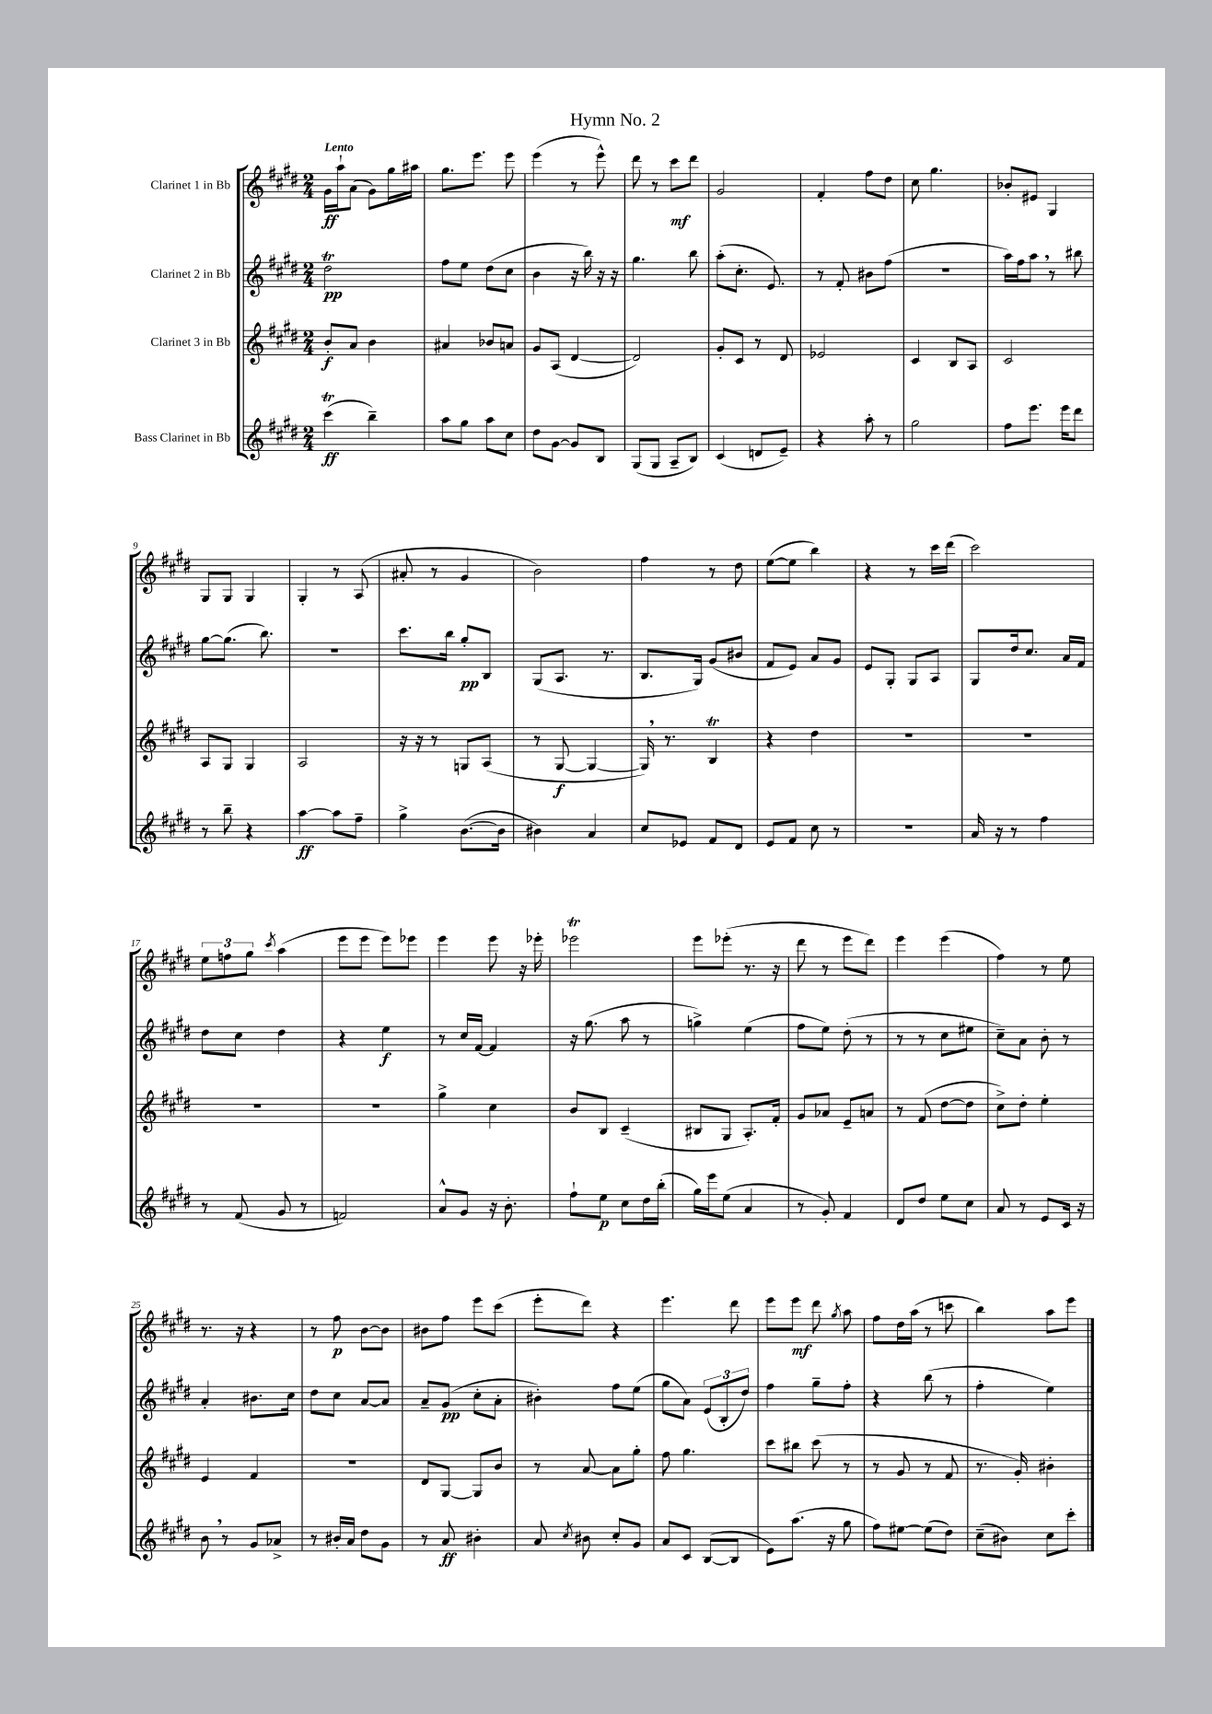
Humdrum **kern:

**kern	**kern	**kern	**kern
*staff4	*staff3	*staff2	*staff1
*clefG2	*clefG2	*clefG2	*clefG2
*k[f#c#g#d#]	*k[f#c#g#d#]	*k[f#c#g#d#]	*k[f#c#g#d#]
*M2/4	*M2/4	*M2/4	*M2/4
(4ccc#	8b'	2dd#	16g#
.	.	.	16aa`
.	8a	.	(8a
4bb~)	4b	.	8g#)
.	.	.	16gg#
.	.	.	16aa#
=	=	=	=
8aa	4a#	8ff#	8.gg#
8gg#	.	8ee	.
.	.	.	8.eee
8aa	8b-	(8dd#	.
8cc#	8a	8cc#	8eee
=	=	=	=
8dd#	8g#	4b	(4eee
[8g#	(8A	.	.
8g#]	[4d#	16r	8r
.	.	16bb)	.
8B	.	16r	8eee^^)
.	.	16r	.
=	=	=	=
(8G#	2d#])	4.gg#	8ddd#
8G#	.	.	8r
8A~	.	.	8ccc#
8B)	.	8bb	8ddd#
=	=	=	=
(4c#	8g#'	(8aa'	2g#
.	8c#	8.cc#'	.
8d	8r	.	.
.	.	8.e)	.
8e~)	8d#	.	.
=	=	=	=
4r	2e-	8r	4f#'
.	.	8f#'	.
8aa'	.	8b#	8ff#
8r	.	(8ff#	8dd#
=	=	=	=
2gg#	4c#	2r	8cc#
.	.	.	4.gg#
.	8B	.	.
.	8A	.	.
=	=	=	=
8ff#	2c#	16aa)	8b-'
.	.	16ff#	.
8.eee	.	8aa	8e#
.	.	8r	4G#
16eee	.	.	.
8ddd#	.	8bb#	.
=	=	=	=
8r	8A	[8gg#	8G#
8bb~	8G#	(8.gg#]	8G#
4r	4G#	.	4G#
.	.	8.bb)	.
=	=	=	=
[4aa	2A	2r	4G#'
8aa]	.	.	8r
8ff#~	.	.	(8A
=	=	=	=
4gg#^	16r	8.ccc#	8a#'
.	16r	.	.
.	8r	.	8r
.	.	16bb	.
([8.b	8G	8gg#'	4g#
.	(8A	8B	.
16b]	.	.	.
=	=	=	=
4b#)	8r	(8G#	2b)
.	[8G#	8.A	.
4a	4G#_	.	.
.	.	8.r	.
=	=	=	=
8cc#	16G#])	8.B	4ff#
.	8.r	.	.
8e-	.	.	.
.	.	16G#)	.
8f#	4B	(8g#	8r
8d#	.	8b#	8dd#
=	=	=	=
8e	4r	8f#	([8ee
8f#	.	8e)	8ee]
8cc#	4dd#	8a	4bb)
8r	.	8g#	.
=	=	=	=
2r	2r	8e	4r
.	.	8G#'	.
.	.	8G#	8r
.	.	8A	16ccc#
.	.	.	(16ddd#
=	=	=	=
16a	2r	8G#	2ccc#)
16r	.	.	.
8r	.	16dd#	.
.	.	8.cc#	.
4ff#	.	.	.
.	.	16a	.
.	.	16f#	.
=	=	=	=
8r	2r	8dd#	12ee
.	.	.	12ff
(8f#	.	8cc#	.
.	.	.	12gg#
.	.	.	8qccc#
8g#	.	4dd#	(4aa
8r	.	.	.
=	=	=	=
2f)	2r	4r	8eee
.	.	.	8eee
.	.	4ee	8eee)
.	.	.	8eee-
=	=	=	=
8a^^	4gg#^	8r	4eee
8g#	.	16cc#	.
.	.	[16f#	.
16r	4cc#	4f#]	8eee
8.b'	.	.	.
.	.	.	16r
.	.	.	16eee-'
=	=	=	=
8ff#`	8b	16r	2eee-
.	.	(8.gg#	.
8ee	8B	.	.
8cc#	(4c#~	8aa	.
16dd#	.	8r	.
(16bb'	.	.	.
=	=	=	=
16gg#)	8B#	4gg^)	8eee
16eee	.	.	.
(8ee	8G#	.	(8eee-'
4a	8.A')	(4ee	8.r
.	16f#'	.	16r
=	=	=	=
8r	8g#	8ff#	8ddd#
8g#')	8a-	8ee)	8r
4f#	8e~	(8dd#'	8eee
.	8a	8r	8ddd#)
=	=	=	=
8d#	8r	8r	4eee
8dd#	(8f#	8r	.
8ee	[8dd#	8cc#	(4eee
8cc#	8dd#]	8ee#	.
=	=	=	=
8a	8cc#^)	8cc#~)	4ff#)
8r	8dd#'	8a	.
8e	4ee'	8b'	8r
16c#	.	8r	8ee
16r	.	.	.
=	=	=	=
8b	4e	4a'	8.r
8r	.	.	.
.	.	.	16r
8g#	4f#	8.b#	4r
8a-^	.	.	.
.	.	16cc#	.
=	=	=	=
8r	2r	8dd#	8r
16b#'	.	8cc#	8ff#
16a	.	.	.
8dd#	.	[8a	[8b
8g#	.	8a]	8b]
=	=	=	=
8r	8d#	8a~	8b#
8a	[8G#	(8g#	8ff#
4b#'	8G#]	8cc#'	8eee
.	8b	8a'	(8ccc#
=	=	=	=
8a	8r	4b#')	8eee'
8qcc#	.	.	.
8b#	[8a	.	8ddd#)
8cc#'	8a]	8ff#	4r
8g#	8gg#'	(8ee	.
=	=	=	=
8a	8ff#	8gg#	4.eee
8c#	4.gg#	8a)	.
([8B	.	(12e	.
.	.	12B'	.
8B]	.	.	8ddd#
.	.	12dd#)	.
=	=	=	=
8e)	8ccc#	4ff#	8eee
(8.aa	8bb#	.	8eee
.	(8ccc#	8gg#~	8ddd#
16r	.	.	.
.	.	.	8qgg#
8gg#	8r	8ff#'	8aa
=	=	=	=
8ff#)	8r	4r	8ff#
[8ee#	8g#	.	16dd#
.	.	.	(16aa
(8ee#]	8r	(8bb	8r
8dd#)	8f#	8r	8ccc
=	=	=	=
(8cc#~	8.r	4ff#'	4bb)
8b#)	.	.	.
.	16g#')	.	.
8cc#	4b#'	4ee)	8aa
8ccc#'	.	.	8eee
==	==	==	==
*-	*-	*-	*-
